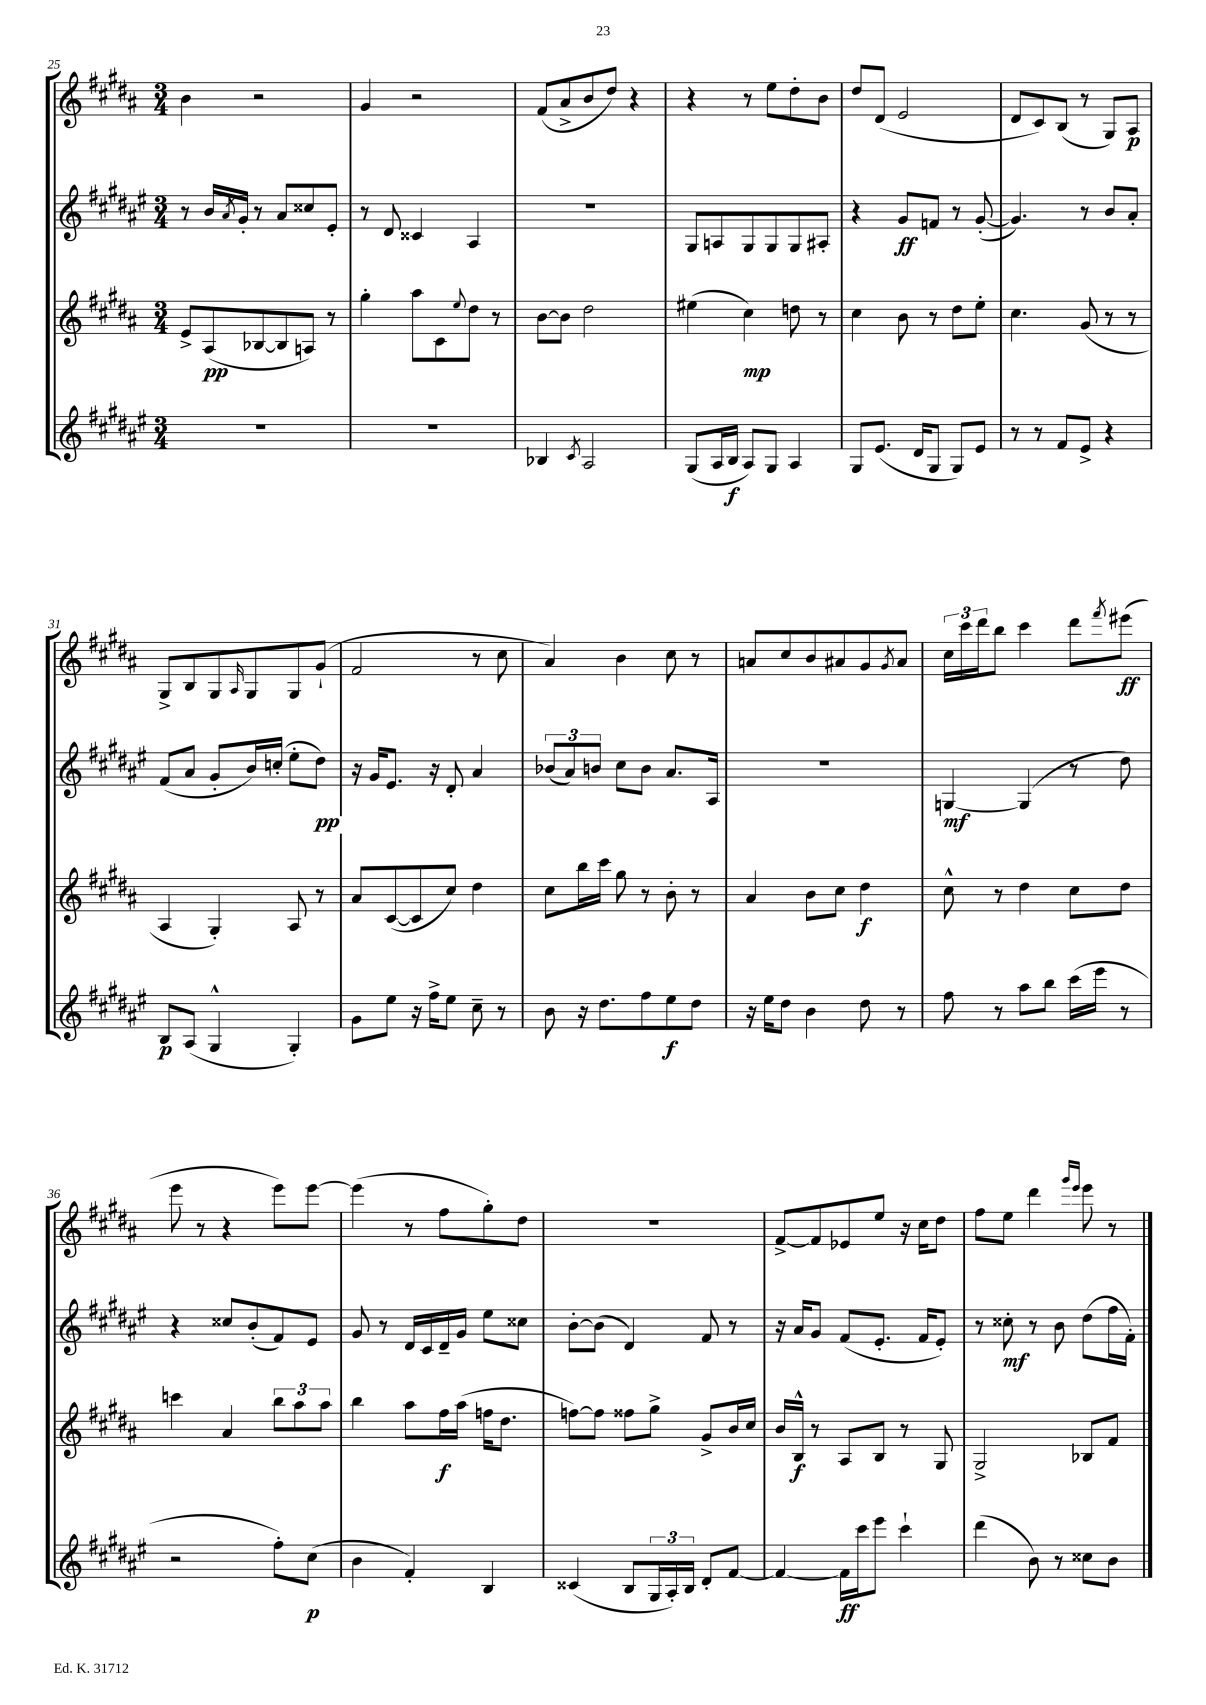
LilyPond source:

<<
\new StaffGroup <<
\new Staff = "s0" {
    \clef treble \key b \major \numericTimeSignature \time 3/4
    b'4 r2 |
    gis'4 r2 |
    fis'8( ais'8-> b'8 dis''8) r4 |
    r4 r8 e''8 dis''8-. b'8 |
    dis''8 dis'8( e'2 |
    dis'8 cis'8) b8( r8 gis8) ais8\p |
    gis8-> b8 gis8 \grace { ais16 } gis8 gis8 gis'8-!( |
    fis'2 r8 cis''8 |
    ais'4) b'4 cis''8 r8 |
    a'8 cis''8 b'8 ais'8 gis'8 \acciaccatura { gis'8 } ais'8 |
    \tuplet 3/2 { cis''16 cis'''16 dis'''16 } b''8 cis'''4 dis'''8 \acciaccatura { fis'''8 } eis'''8\ff( |
    e'''8 r8 r4 e'''8) e'''8~ |
    e'''4( r8 fis''8 gis''8-.) dis''8 |
    R2. |
    fis'8~-> fis'8 ees'8 e''8 r16 cis''16 dis''8 |
    fis''8 e''8 dis'''4 \grace { gis'''16 e'''16 } e'''8 r8 \bar "|." |
}
\new Staff = "s1" {
    \clef treble \key fis \major \numericTimeSignature \time 3/4
    r8 b'16 \acciaccatura { ais'8 } gis'16-. r8 ais'8 cisis''8 eis'8-. |
    r8 dis'8 cisis'4 ais4 |
    R2. |
    gis8 a8 gis8 gis8 gis8 ais8-. |
    r4 gis'8\ff f'8 r8 gis'8~-.( |
    gis'4.) r8 b'8 ais'8-. |
    fis'8( ais'8 gis'8-. b'16) c''16-.( eis''8-. dis''8\pp) |
    r16 gis'16 eis'8. r16 dis'8-. ais'4 |
    \tuplet 3/2 { bes'8( ais'8) b'8 } cis''8 b'8 ais'8. ais16 |
    R2. |
    g4~\mf g4( r8 dis''8) |
    r4 cisis''8 b'8-.( fis'8) eis'8 |
    gis'8 r8 dis'16 cis'16 dis'16-- gis'16 eis''8 cisis''8 |
    b'8~-. b'8( dis'4) fis'8 r8 |
    r16 ais'16 gis'8 fis'8( eis'8.-. fis'16 eis'8-.) |
    r8 cisis''8-.\mf r8 b'8 dis''8( fis''16 fis'16-.) \bar "|." |
}
\new Staff = "s2" {
    \clef treble \key b \major \numericTimeSignature \time 3/4
    e'8-> ais8\pp( bes8~ bes8 a8) r8 |
    gis''4-. ais''8 cis'8 \appoggiatura { e''8 } dis''8 r8 |
    b'8~ b'8 dis''2 |
    eis''4( cis''4\mp) d''8 r8 |
    cis''4 b'8 r8 dis''8 e''8-. |
    cis''4. gis'8( r8 r8 |
    ais4 gis4-.) ais8 r8 |
    ais'8 cis'8~( cis'8 cis''8) dis''4 |
    cis''8 b''16 cis'''16 gis''8 r8 b'8-. r8 |
    ais'4 b'8 cis''8 dis''4\f |
    cis''8-^ r8 dis''4 cis''8 dis''8 |
    c'''4 ais'4 \tuplet 3/2 { b''8 ais''8 ais''8 } |
    b''4 ais''8 fis''16\f ais''16( f''16 dis''8. |
    f''8~) f''8 fisis''8 gis''8-> gis'8-> b'16 cis''16 |
    b'16 b16-^\f r8 ais8 b8 r8 gis8 |
    gis2-> bes8 fis'8 \bar "|." |
}
\new Staff = "s3" {
    \clef treble \key fis \major \numericTimeSignature \time 3/4
    R2. |
    R2. |
    bes4 \acciaccatura { cis'8 } ais2 |
    gis8( ais16 b16\f ais8) gis8 ais4 |
    gis8 eis'8.( dis'16 gis8 gis8) eis'8 |
    r8 r8 fis'8 eis'8-> r4 |
    b8\p ais8( gis4-^ gis4-.) |
    gis'8 eis''8 r16 fis''16-> eis''8 cis''8-- r8 |
    b'8 r16 dis''8. fis''8 eis''8\f dis''8 |
    r16 eis''16 dis''8 b'4 dis''8 r8 |
    fis''8 r8 ais''8 b''8 cis'''16( eis'''16 r8 |
    r2 fis''8-.) cis''8\p( |
    b'4 fis'4-.) b4 |
    cisis'4( b8 \tuplet 3/2 { gis16 ais16-.) b16 } dis'8-. fis'8~ |
    fis'4~ fis'16\ff cis'''16 eis'''8 cis'''4-! |
    dis'''4( b'8) r8 cisis''8 b'8 \bar "|." |
}
>>
>>
\layout { \context { \Score currentBarNumber = #25 } }
